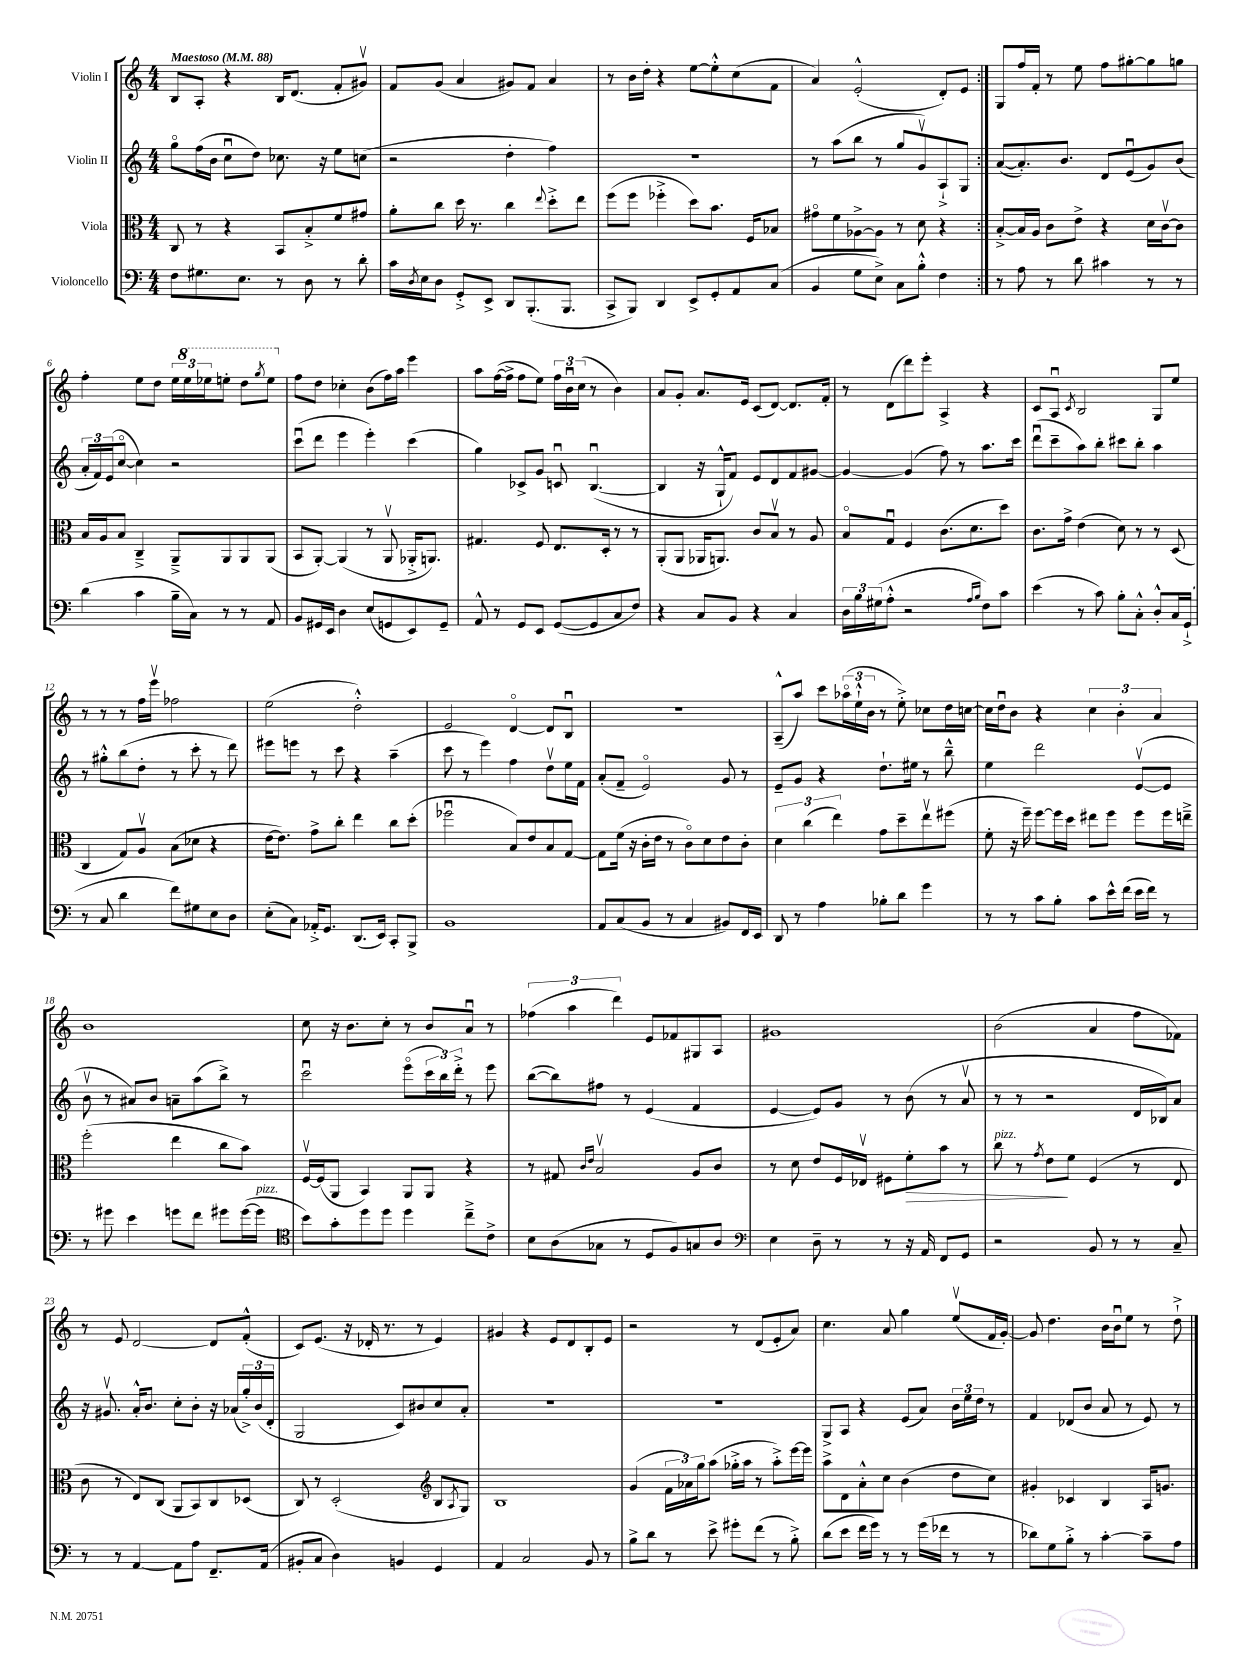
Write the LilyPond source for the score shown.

<<
\new StaffGroup <<
\new Staff = "s0" \with { instrumentName = "Violin I" } {
    \clef treble \key c \major \numericTimeSignature \time 4/4 \tempo "Maestoso" 4 = 88
    \repeat volta 2 { b8 a8-. r4 b16 d'8.( f'8-. gis'8\upbow) |
    f'8 g'8( a'4 gis'8) f'8 a'4 |
    r8 b'16 d''16-. r4 e''8~ e''8-.-^ c''8( f'8 |
    a'4) e'2-.-^( d'8-.) e'8 | }
    g8 f''16 f'16-. r8 e''8 f''8 gis''8~-. gis''8 g''8 |
    f''4-. e''8 d''8 \tuplet 3/2 { e''16 \ottava #1 e'''16 ees'''16 } e'''8-. d'''8 \acciaccatura { g'''8 } e'''8 \ottava #0 |
    f''8 d''8 ces''4-. b'8( f''16) a''16 e'''4 |
    a''8 f''16~( f''16-> f''8 e''8) \tuplet 3/2 { f''16 b'16\downbow c''16( } r8 b'4) |
    a'8 g'8-. a'8. e'16 c'8( d'8~) d'8. f'16-. |
    r8 d'8( d'''8) e'''8-. a4-> r4 |
    c'8 a8\downbow \acciaccatura { c'8 } b2 g8 e''8 |
    r8 r8 r8 f''16 e'''16\upbow fes''2 |
    e''2( d''2-.-^) |
    e'2 d'4~\flageolet d'8 b8\downbow |
    R1 |
    a8---^( a''8) c'''8 \tuplet 3/2 { aes''16\flageolet( e''16-!-^ b'16 } r8 e''8-.->) ces''8 d''16 c''16~ |
    c''16 d''16\downbow b'8 r4 \tuplet 3/2 { c''4 b'4-. a'4 } |
    b'1 |
    c''8 r16 b'8. c''8-. r8 b'8 a'8\downbow r8 |
    \tuplet 3/2 { fes''4( a''4 d'''4) } e'8 fes'8 gis8 a8 |
    gis'1 |
    b'2( a'4 f''8 fes'8) |
    r8 e'8 d'2~ d'8 f'8-.-^( |
    c'8) e'8.( r16 des'16-. r8. r8 e'4) |
    gis'4 r4 e'8 d'8 b8-. e'8 |
    r2 r8 d'8( e'8-. a'8) |
    c''4. a'8 g''4 e''8\upbow( f'16 g'16~-.) |
    g'8 d''4. b'16 b'16\downbow e''8 r8 d''8-!-> \bar "|." |
}
\new Staff = "s1" \with { instrumentName = "Violin II" } {
    \clef treble \key c \major \numericTimeSignature \time 4/4
    \repeat volta 2 { g''8\flageolet f''16( b'16 c''8\downbow d''8) ces''8. r16 e''8 c''8( |
    r2 d''4-. f''4) |
    R1 |
    r8 a''8( b''8 r8 g''8 g'8\upbow) a8-!-> g8 | }
    a'8~( a'8.-.) b'8. d'8 e'8\downbow( g'8) b'8( |
    \tuplet 3/2 { a'16-. f'16) e'16( } c''8~\flageolet c''4) r2 |
    c'''8\downbow( d'''8 e'''4 e'''4-.) c'''4( |
    g''4) ces'8-> g'8 c'8\downbow b4.~\downbow( |
    b4 r16 g16-!-^ f'8) e'8 d'8 f'8 gis'8~ |
    gis'4~ gis'4( f''8) r8 a''8. c'''16 |
    d'''8\downbow( c'''8-- a''8) b''8-. cis'''8 b''8-. a''4 |
    r8 gis''8-.-^ b''8( d''8-. r8 c'''8-. r8 d'''8) |
    eis'''8 e'''8 r8 c'''8 r4 a''4--( |
    c'''8 r8 e'''4) f''4 d''8\upbow e''16 f'16 |
    a'8-.( f'8-- e'2\flageolet) g'8 r8 |
    e'8-- g'8 r4 d''8.-! eis''16 r8 b''8---^ |
    e''4 d'''2 e'8~\upbow( e'8 |
    b'8\upbow r8 ais'8) b'8 a'8-- a''8( b''8->) r8 |
    c'''2\downbow e'''8\flageolet( \tuplet 3/2 { c'''16 b''16) d'''16-.-> } r8 e'''8 |
    b''8~( b''8) fis''8 r8 e'4( f'4 |
    e'4~ e'8) g'8 r8 b'8( r8 a'8\upbow |
    r8 r8 r2 d'16 bes16) a'8 |
    r16 gis'8.\upbow a'16-.-^ b'8. c''8-. b'8-. r16 aes'16( \tuplet 3/2 { g''16-.->) b'16( d'16-. } |
    g2 c'8) bis'8 c''8 a'8-. |
    R1 |
    R1 |
    g8-> a8 r4 e'8( a'8) \tuplet 3/2 { b'16 e''16 d''16 } r8 |
    f'4 des'8( b'8 a'8 r8 e'8) r8 \bar "|." |
}
\new Staff = "s2" \with { instrumentName = "Viola" } {
    \clef alto \key c \major \numericTimeSignature \time 4/4
    \repeat volta 2 { c8 r8 r4 b,8 b8-.-> f'8 gis'8 |
    a'8-. c''8 d''16 r8. c''4 \appoggiatura { e''8 } d''8-.-> e''8 |
    f''8( f''8 fes''4-.-> d''8) b'8. f16 bes8 |
    gis'8\flageolet f'8 aes8~-> aes8 r8 d'8 r4 | }
    b8~-.-> b16 a16 c'8 e'8-> r4 d'16 c'16~\upbow c'8 |
    b16 a16 b8 c4---> a,8---> a,8 a,8 a,8( |
    b,8 a,8~-.) a,4( r8 a,8\upbow aes,16-.-> a,8.) |
    gis4. f8 e8. d16-. r8 r8 |
    a,8-.( a,8 aes,16 a,8.) c'8 b8\upbow r8 a8 |
    b8\flageolet g8\downbow f4 c'8.( d'8. d''8) |
    c'8. g'16-> e'4( d'8) r8 r8 d8( |
    c4 g8) a8\upbow b8( des'8 r4 |
    e'16~ e'8.) g'8-> c''8-. e''4 c''8 d''8-.( |
    fes''2\downbow b8) e'8 b8 g8~ |
    g8 f'16( r16 c'16-. e'16 r8 c'8\flageolet) d'8 e'8 c'8-. |
    \tuplet 3/2 { d'4 c''4( e''4) } g'8 d''8-- e''8\upbow fis''8( |
    f'8-. r16 f''16--) f''8~ f''16 d''16 eis''8 f''8 f''8 f''16 e''16---> |
    f''2-.( e''4 c''8 b'8) |
    f16~\upbow f16( a,8 b,4) a,8 a,8 r4 |
    r8 gis8 \grace { c'16 e'16 } b2\upbow a8 c'8 |
    r8 d'8 e'8 f16 ees16\upbow fis8 f'8-.\> b'8 r8 |
    c''8^\markup { \italic "pizz." } r8 \acciaccatura { g'8 } e'8\! f'8 f4( r8 e8 |
    c'8 r8 e8) c8( a,8 b,8) c8 des8( |
    c8) r8 d2-.( \clef treble b8 \acciaccatura { a8 } g8) |
    b1 |
    g'4( \tuplet 3/2 { f'16 aes'16) g''16 } a''8( ges''16-.-> a''16 r8 a''8-.->) e'''16~ e'''16 |
    a''8-> d'8 a'8-.-^ c''8 b'4( d''8 c''8) |
    gis'4-. ces'4 b4 a16 g'8. \bar "|." |
}
\new Staff = "s3" \with { instrumentName = "Violoncello" } {
    \clef bass \key c \major \numericTimeSignature \time 4/4
    \repeat volta 2 { f8 gis8. e8. r8 d8 r8 d'8-. |
    c'16 \acciaccatura { d8 } e16 d8 g,8-.-> e,8-> d,8 b,,8.-.( b,,8. |
    c,8-> b,,8) d,4 e,8-> g,8-. a,8 c8( |
    b,4 g8 e8->) c8 b8-.-^ f4 | }
    r8 a8 r8 d'8 cis'4 r8 r8 |
    d'4( c'4 b16-- c16) r8 r8 a,8 |
    b,8 gis,16 e,16 d4 e8( g,8 e,8) g,8-- |
    a,8-^ r8 g,8 e,8 g,8~( g,8 c8 f8) |
    r4 c8 b,8 r4 c4 |
    \tuplet 3/2 { d16 b16 gis16( } a8-.-^ r2 \grace { a16 b16 } f8) c'8 |
    e'4( r8 c'8) b8-. c8-.-^ d8-.-^ c16 g,16-!->( |
    r8 c8 d'4 f'8) gis8 e8 d8 |
    e8-.( c8) aes,16-.-> g,8. d,8.( e,16) c,8-. b,,8-> |
    b,1 |
    a,8 c8( b,8 r8 c4 bis,8) f,16 e,16 |
    d,8 r8 a4 bes8-. d'8 g'4 |
    r8 r8 c'8 b8-. c'8 e'16-^ f'16( e'16 f'16) r8 |
    r8 gis'8 e'4 g'8 f'8 gis'8 gis'16~( gis'16^\markup { \italic "pizz." } |
    \clef tenor b'8) g'8-. d''8 d''8 d''4 c''8---> c'8-> |
    b8 a8( ges8 r8 d8 f8) g8 a8 |
    \clef bass e4 d8-- r8 r8 r16 a,16 f,8 g,8 |
    r2 b,8 r8 r8 c8-- |
    r8 r8 a,4~ a,8 a8 f,8.-- a,16( |
    bis,8-. c8 d4) b,4 g,4 |
    a,4 c2 b,8 r8 |
    b8-> d'8 r8 e'8-> gis'8-. f'8( r8 b8-.->) |
    d'8( e'8 f'16 g'16) r8 r8 g'16( fes'16 r8 r8 |
    des'8) g8 b8-.-> r8 c'4~-. c'8-- a8 \bar "|." |
}
>>
>>
